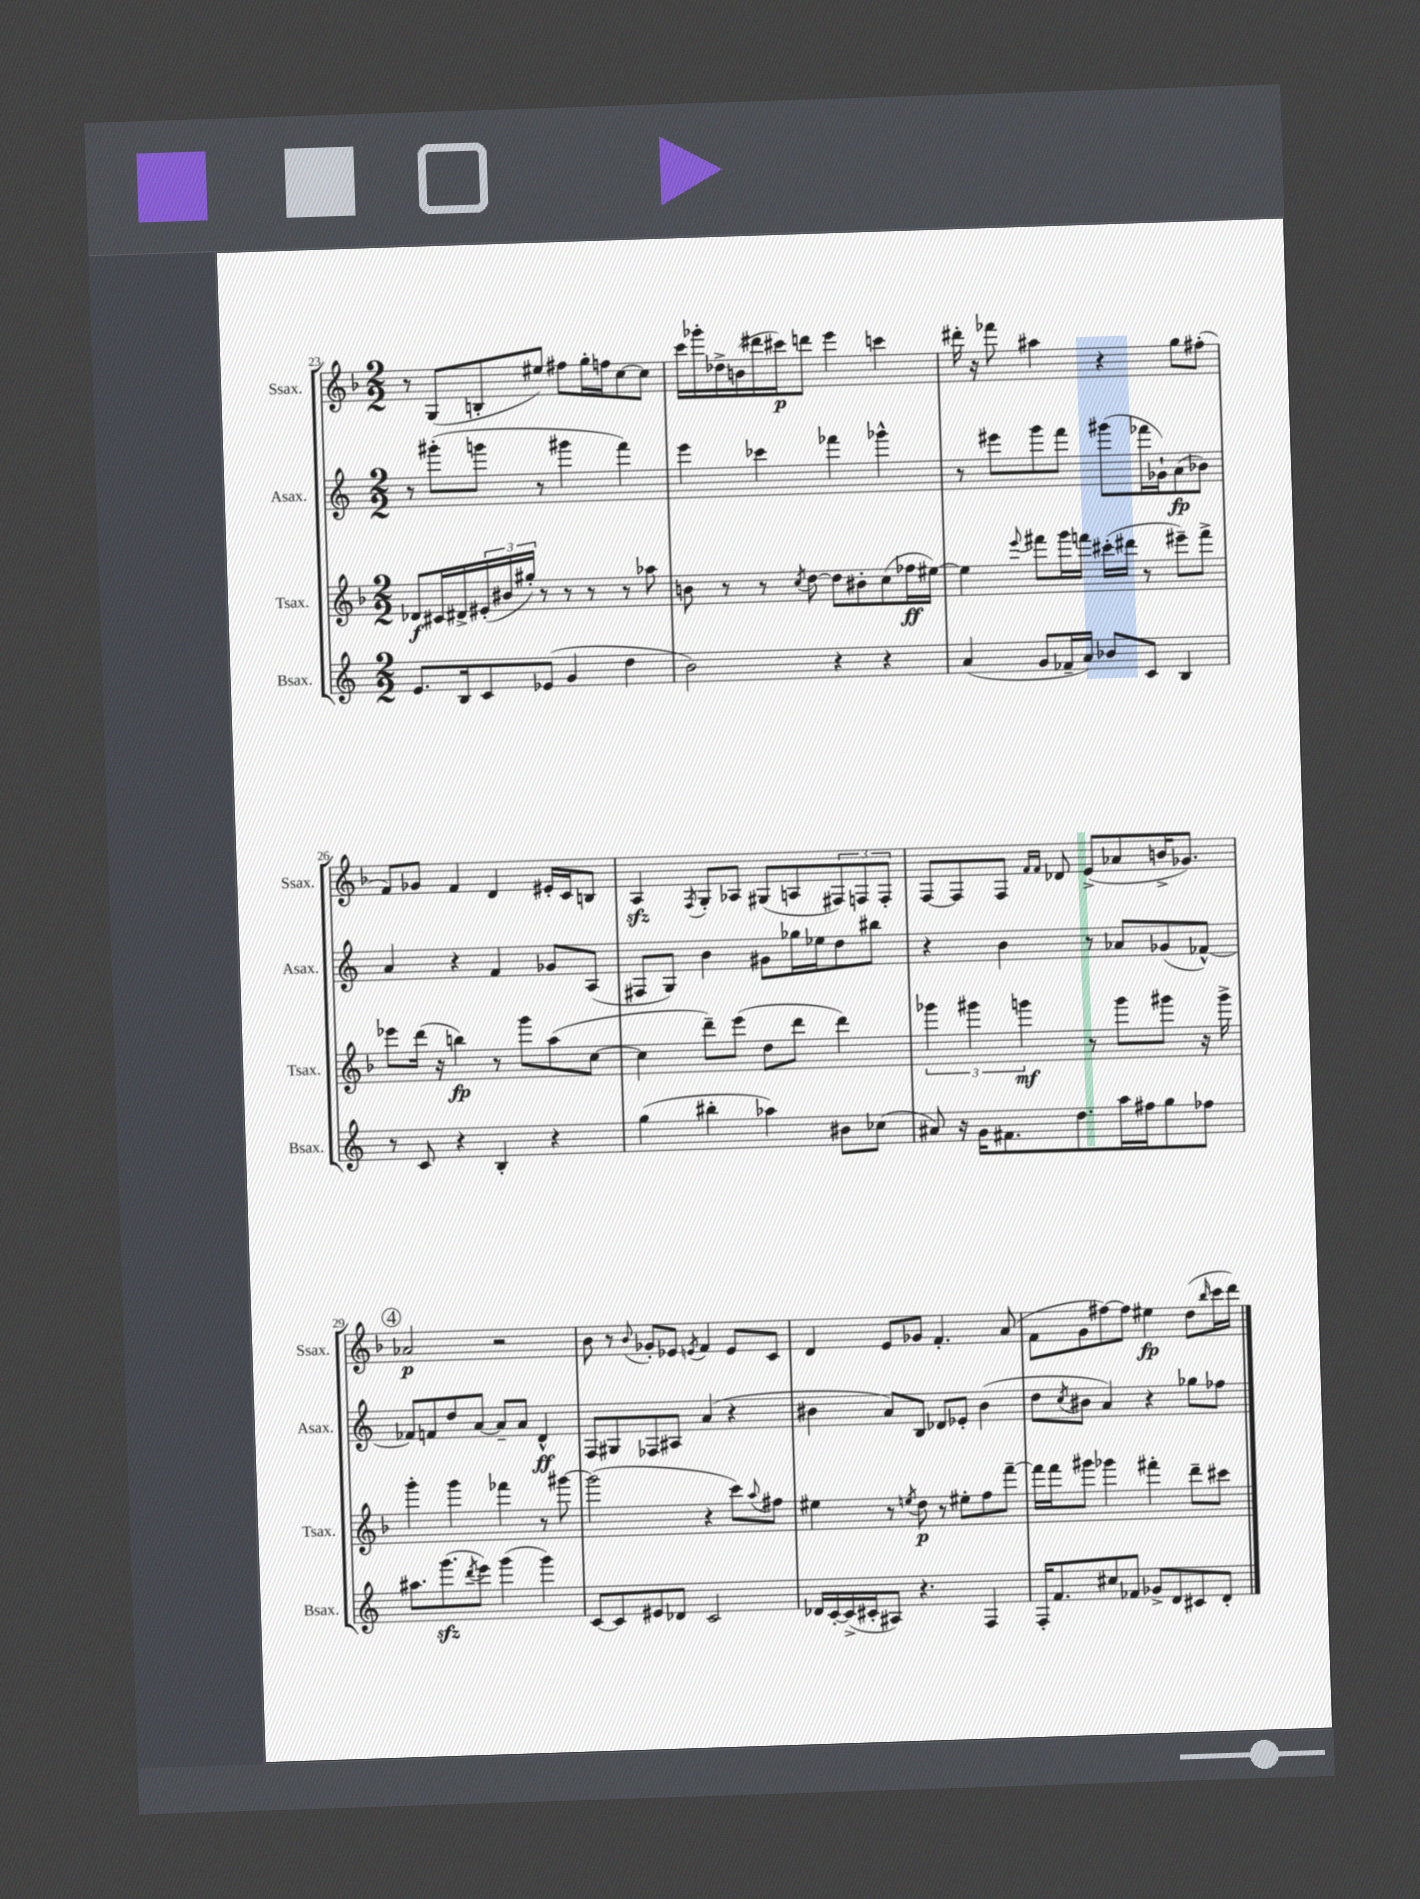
<<
\new StaffGroup <<
\new Staff = "s0" \with { instrumentName = "Ssax." shortInstrumentName = "Ssax." } {
    \clef treble \key f \major \numericTimeSignature \time 2/2
    r8 g8( b8-. eis''8) fis''8 g''16-. f''16 c''8~ c''8 |
    c'''16 ges'''16-. des''16-> b'16( dis'''16 cis'''16\p) d'''8 e'''4 c'''4 |
    dis'''16-. r16 fes'''8 ais''4 r4 g''8 fis''8-.( |
    f'8) ges'8 f'4 d'4 eis'16-. c'16 b8 |
    a4\sfz \acciaccatura { f8 } g8-. aes8 gis8( a8 \tuplet 3/2 { fis8) f8 f8-. } |
    f8~ f8 f8 \grace { f'16 f'16 } des'8 e'8->( aes'8 b'16-> ges'8.) |
    \mark \markup { \circle "4" } aes'2\p r2 |
    bes'8 r8 \appoggiatura { bes'8 } ges'8-. ees'8 \acciaccatura { e'8 } f'4 e'8 c'8 |
    d'4 e'8 ges'8 f'4.-. a'8( |
    f'8 g'8 fis''8~) fis''8 eis''4\fp d''8( \grace { bes''16 } c'''16 d'''16) \bar "|." |
}
\new Staff = "s1" \with { instrumentName = "Asax." shortInstrumentName = "Asax." } {
    \clef treble \key c \major \numericTimeSignature \time 2/2
    r8 gis'''8-.( g'''8 r8 gis'''4 f'''4) |
    e'''4 ces'''4 fes'''4 ges'''4-^ |
    r8 eis'''8 g'''8 f'''8 gis'''8( fes'''16 ges'16-!) a'8\fp( bes'8) |
    a'4 r4 f'4 ges'8 a8( |
    fis8 g8) b'4 gis'8 ges''16 ees''16 d''8 bis''8 |
    r4 b'4 r8 aes'8 ges'8( fes'8~-^) |
    \mark \markup { \circle "4" } fes'8 f'8 d''8 a'8~ a'8-- a'8 d'4-^\ff |
    f8 gis8 fes8 ais8 a'4( r4 |
    bis'4 a'8) b8 des'8 ees'8-. bis'4( |
    d''8 \acciaccatura { c''8 } bis'8 a'4) r4 ges''8 fes''8 \bar "|." |
}
\new Staff = "s2" \with { instrumentName = "Tsax." shortInstrumentName = "Tsax." } {
    \clef treble \key f \major \numericTimeSignature \time 2/2
    des'8\f cis'16 dis'16-> \tuplet 3/2 { eis'16-.( bis'16 gis''16-.) } r8 r8 r8 r8 aes''8 |
    b'8 r8 r8 \acciaccatura { c''8 } d''8~ d''8 bis'8-. c''8( fes''16\ff eis''16~) |
    eis''4 \appoggiatura { e'''8 } fis'''8 g'''16 f'''16 cis'''16-.( dis'''16 r8 eis'''8--) f'''8-> |
    ees'''8 d'''16( r16 b''4\fp) r8 g'''8 a''8( c''8~ |
    c''4 d'''8--) e'''8( d''8 d'''8 d'''4) |
    \tuplet 3/2 { ges'''4 gis'''4 g'''4\mf } r8 g'''8 gis'''8 r16 gis'''16-> |
    \mark \markup { \circle "4" } g'''4-. g'''4 fes'''4 r8 gis'''8~ |
    gis'''2( r4 c'''8) \appoggiatura { a''8 } fis''8 |
    eis''4 r8 \acciaccatura { e''8 } d''8\p r8 eis''8-. f''8 f'''8~-- |
    f'''16 f'''16 gis'''8 ges'''4 fis'''4-. d'''8-- cis'''8 \bar "|." |
}
\new Staff = "s3" \with { instrumentName = "Bsax." shortInstrumentName = "Bsax." } {
    \clef treble \key c \major \numericTimeSignature \time 2/2
    e'8. b16 c'8 ees'8( g'4 d''4 |
    b'2) r4 r4 |
    a'4( g'8 fes'16-- a'16) bes'8 c'8 b4 |
    r8 c'8 r4 b4-. r4 |
    g''4( bis''4-. aes''4) bis'8 ces''8( |
    ais'8) r16 g'16 fis'8. d''8. a''16 fis''16 g''8 fes''8 |
    \mark \markup { \circle "4" } ais''8. g'''8.\sfz( \acciaccatura { d'''8 } e'''8) g'''4( g'''4) |
    c'8~ c'8 eis'8 des'8 c'2 |
    des'16 c'16~-. c'16->( cis'16-. ais8) r4. f4 |
    f16-. f'8. cis''8 fes'8 ges'8-> d'8 cis'8 d'8-. \bar "|." |
}
>>
>>
\layout { \context { \Score currentBarNumber = #23 } }
